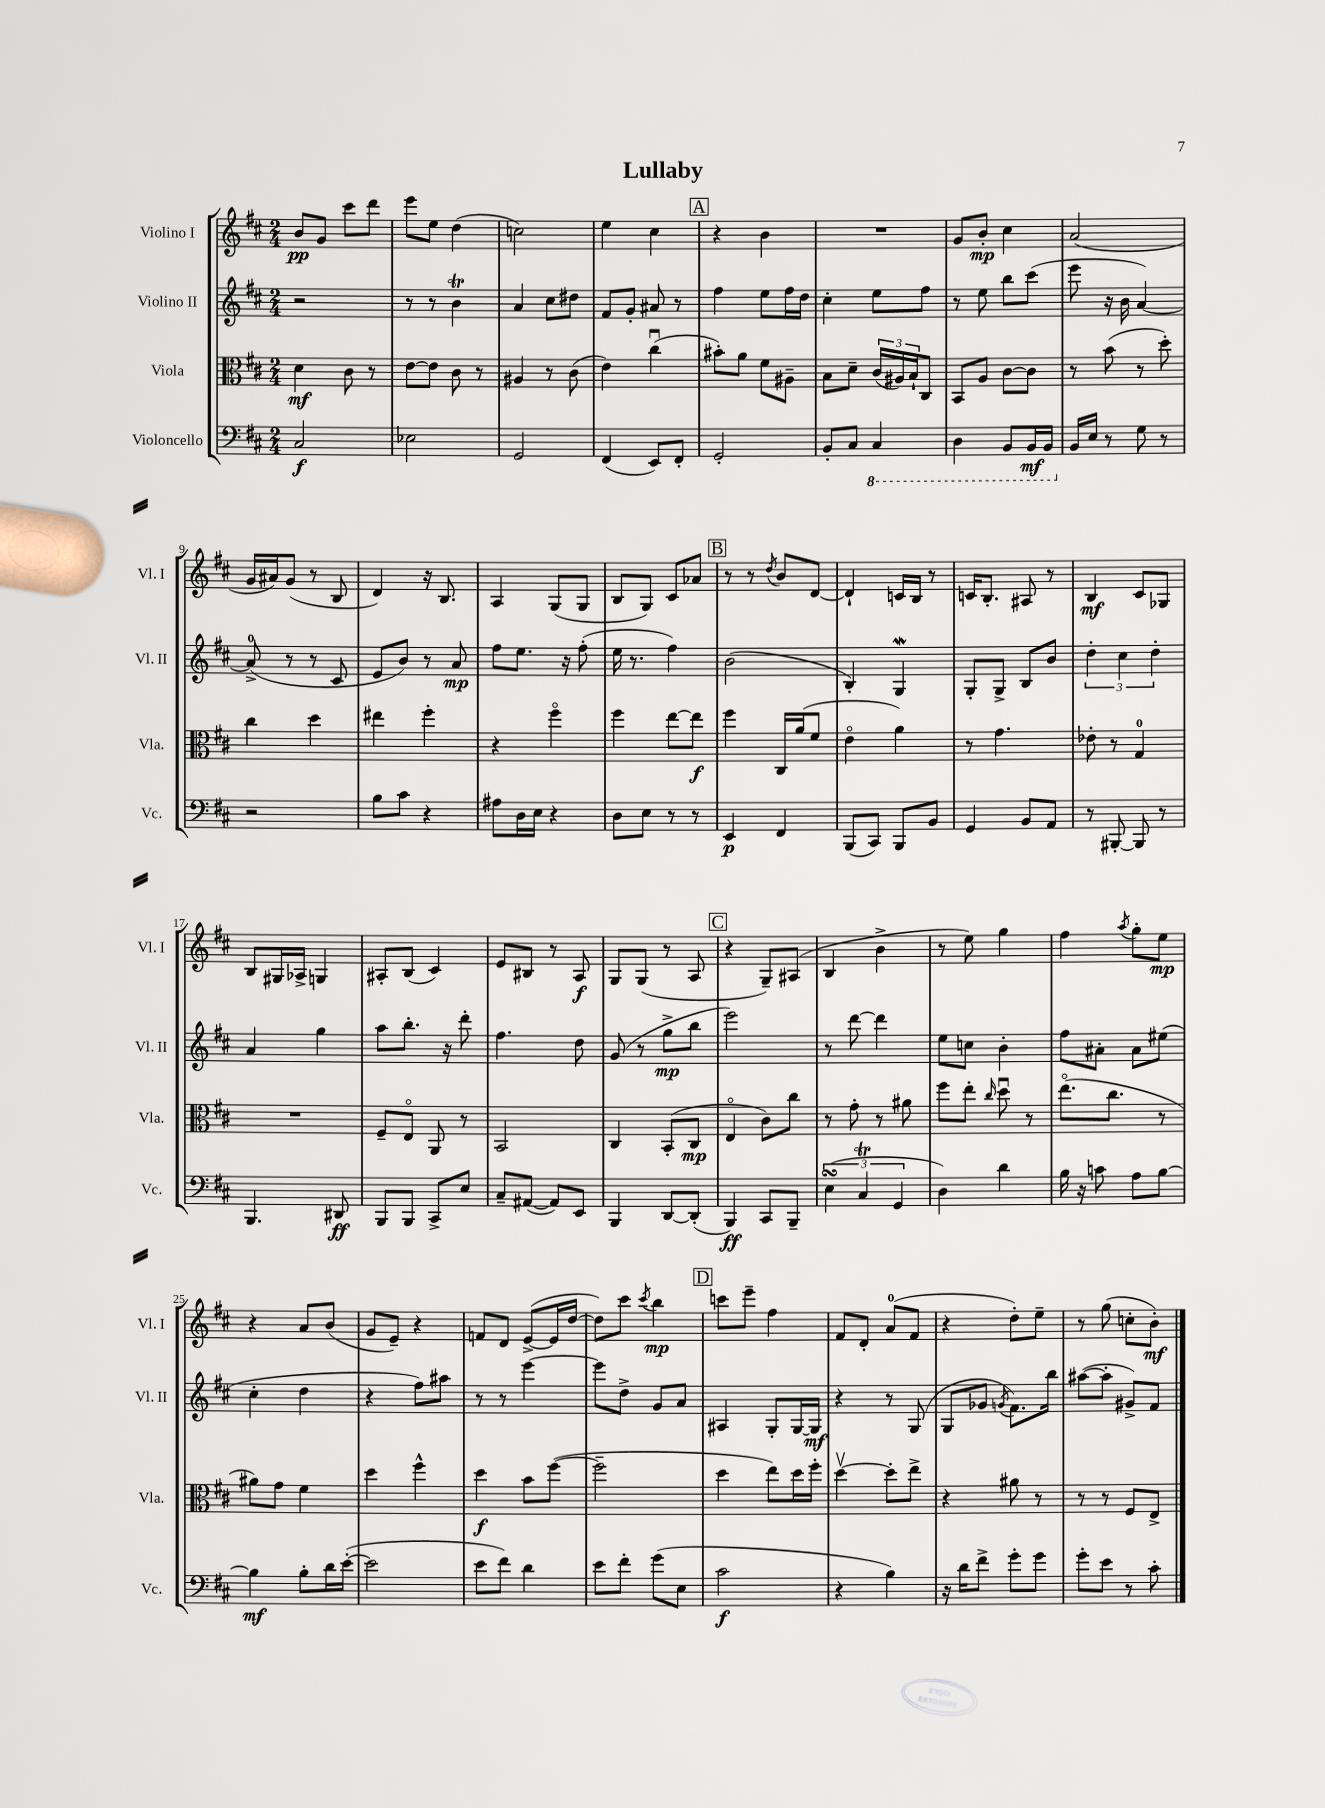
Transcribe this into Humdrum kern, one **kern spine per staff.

**kern	**kern	**kern	**kern
*staff4	*staff3	*staff2	*staff1
*clefF4	*clefC3	*clefG2	*clefG2
*k[f#c#]	*k[f#c#]	*k[f#c#]	*k[f#c#]
*M2/4	*M2/4	*M2/4	*M2/4
2C#	4d	2r	8b
.	.	.	8g
.	8c#	.	8ccc#
.	8r	.	8ddd
=	=	=	=
2E-	[8e	8r	8eee
.	8e]	8r	8ee
.	8c#	4b	(4dd
.	8r	.	.
=	=	=	=
2GG	4A#	4a	2cc)
.	8r	8cc#	.
.	(8c#	8dd#	.
=	=	=	=
(4FF#	4e)	8f#	4ee
.	.	8g'	.
8EE)	(4cc#u	8a#	4cc#
8FF#'	.	8r	.
=	=	=	=
2GG'	8b#')	4ff#	4r
.	8a	.	.
.	8f#	8ee	4b
.	8A#~	16ff#	.
.	.	16dd	.
=	=	=	=
8BB'	8B	4cc#'	2r
8C#	8d~	.	.
4CC#	(24c#	8ee	.
.	24A#)	.	.
.	24B`	.	.
.	8C#	8ff#	.
=	=	=	=
4DD	8BB	8r	8g
.	8A	8ee	8b'
8BBB	[8c#	8bb	4cc#
16BBB	8c#]	(8ccc#	.
16BBB	.	.	.
=	=	=	=
16BB	8r	8eee	(2a
16E	.	.	.
8r	(8b	16r	.
.	.	16b	.
8G	8r	[4a)	.
8r	8dd')	.	.
=	=	=	=
2r	4cc#	(8a^]	16g
.	.	.	16a#)
.	.	8r	(8g
.	4dd	8r	8r
.	.	8c#	8B
=	=	=	=
8B	4ee#	8e	4d)
8c#	.	8b)	.
4r	4ff#'	8r	16r
.	.	.	8.B
.	.	8a	.
=	=	=	=
8A#	4r	8ff#	4A
16D	.	8.ee	.
16E	.	.	.
4r	4ff#o	.	(8G
.	.	16r	.
.	.	(8ff#'	8G
=	=	=	=
8D	4ff#	16ee	8B
.	.	8.r	.
8E	.	.	8G)
8r	[8ee	4ff#)	8c#
8r	8ee]	.	8a-
=	=	=	=
4EE	4ff#	(2b	8r
.	.	.	8r
.	.	.	8qdd
4FF#	16C#	.	8b
.	(16a	.	.
.	8f#	.	[8d
=	=	=	=
(8BBB	4eo	4B')	4d`]
8CC#)	.	.	.
8BBB	4a)	4G	16c
.	.	.	16B
8BB	.	.	8r
=	=	=	=
4GG	8r	8G'	16c
.	.	.	8.B'
.	4.g	8G^	.
8BB	.	8B	8A#
8AA	.	8b	8r
=	=	=	=
8r	8e-'	6dd'	4B
[8BBB#'	8r	.	.
.	.	6cc#	.
8BBB#]	4G	.	8c#
.	.	6dd'	.
8r	.	.	8G-
=	=	=	=
4.BBB	2r	4a	8B
.	.	.	16G#
.	.	.	16A-^
.	.	4gg	4G
8DD#	.	.	.
=	=	=	=
8BBB	8F#~	8aa	8A#'
8BBB	8Eo	8.bb'	(8B
8CC#^	8AA	.	4c#)
.	.	16r	.
8E	8r	8ddd'	.
=	=	=	=
8C#~	2BB	4.ff#	8e
([8AA#	.	.	8B#
8AA#])	.	.	8r
8EE	.	8dd	8A
=	=	=	=
4BBB	4C#	(8g	8G
.	.	8r	(8G
[8DD	(8BB'	8gg^	8r
(8DD']	8C#	8bb	8A
=	=	=	=
4BBB)	4Eo	2eee)	4r
8CC#	8c#)	.	8G~)
8BBB~	8cc#	.	(8A#
=	=	=	=
(6E	8r	8r	4B
.	8g'	[8ddd	.
6C#	.	.	.
.	8r	4ddd]	4b^
6GG	.	.	.
.	8a#	.	.
=	=	=	=
4D)	8ff#	8ee	8r
.	8ee'	8cc	8ee)
.	16qqcc#	.	.
4d	8ddu	4b'	4gg
.	8r	.	.
=	=	=	=
16B	(8.eeo	8ff#	4ff#
16r	.	.	.
8c	.	8a#'	.
.	8.cc#	.	.
.	.	.	8qaa
8A	.	8a#	8gg'
[8B	8r	(8ee#	8ee
=	=	=	=
4B]	8a#)	4cc#'	4r
.	8g	.	.
8B'	4f#	4dd	8a
16d	.	.	(8b
([16e'	.	.	.
=	=	=	=
2e]	4dd	4r	8g
.	.	.	8e~)
.	4ff#^^	8ff#)	4r
.	.	8aa#	.
=	=	=	=
8e	4dd	8r	8f
8f#)	.	8r	8d
4d	8b	[4eee	([8e^
.	([8ff#	.	16e]
.	.	.	[16dd
=	=	=	=
8e	2ff#~]	8eee]	8dd])
8f#'	.	8dd^	8ccc#
.	.	.	8qccc#
(8g	.	8g	4bb
8E	.	8a	.
=	=	=	=
2c#	4dd	4A#	8ccc
.	.	.	8eee~
.	8ee)	8G'	4ff#
.	16dd	[16G	.
.	16ff#'	16G]	.
=	=	=	=
4r	[4ddv	4r	8f#
.	.	.	8d'
4B)	8dd']	8r	(8a
.	8ee^	(8G	8f#
=	=	=	=
16r	4r	8G	4r
16d	.	.	.
8f#^	.	8g-	.
.	.	8qg	.
8g'	8a#	8.f#)	8dd')
8g	8r	.	8ee~
.	.	16bb	.
=	=	=	=
8g'	8r	([8aa#	8r
8e	8r	8aa#']	(8gg
8r	8F#	8g#^)	8cc'
8c#'	8E^	8f#	8b')
==	==	==	==
*-	*-	*-	*-
